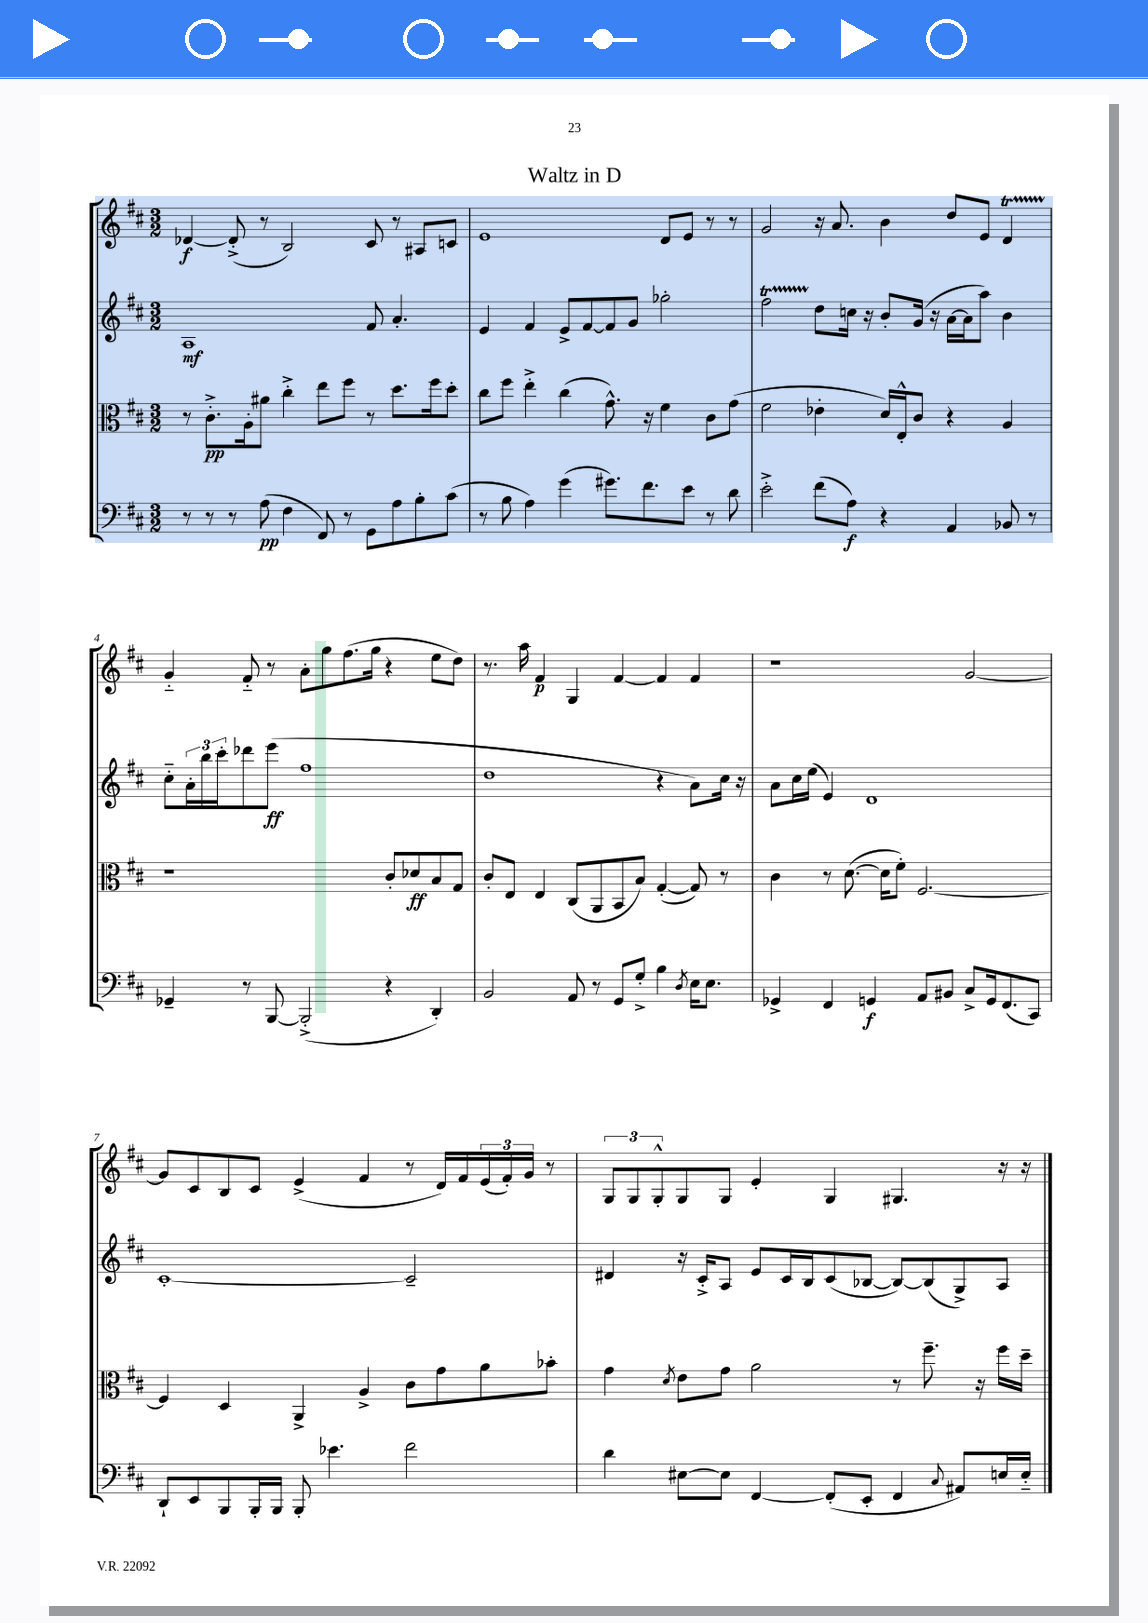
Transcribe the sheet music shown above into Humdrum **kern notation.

**kern	**kern	**kern	**kern
*staff4	*staff3	*staff2	*staff1
*clefF4	*clefC3	*clefG2	*clefG2
*k[f#c#]	*k[f#c#]	*k[f#c#]	*k[f#c#]
*M3/2	*M3/2	*M3/2	*M3/2
8r	8r	1A	[4d-/
8r	8.c#'^\L	.	.
8r	.	.	(8d-'^/]
.	16A'\k	.	.
(8A\	8a#\J	.	8r
4F#\	4cc#'^\	.	2B/)
8FF#/)	8ee\L	.	.
8r	8ff#\J	.	.
8GG\L	8r	8f#/	8c#/
8A\	8.dd\L	4.a'/	8r
8B'\	.	.	8A#/L
.	16ff#\k	.	.
(8c#\J	8dd'\J	.	8c/J
=	=	=	=
8r	8cc#\L	4e/	1e
8B\	8ff#\J	.	.
4A\)	4ee'^\	4f#/	.
(4g\	(4cc#\	8e^/L	.
.	.	[8f#/	.
8.g#\L)	8.g^^\)	8f#/]	.
.	.	8g/J	.
8.f#\	16r	.	.
.	4f#\	2gg-'\	8d/L
8e\J	.	.	8e/J
8r	8c#\L	.	8r
8d\	(8g\J	.	8r
=	=	=	=
2e'^\	2f#\	2ff#\	2g/
(8f#\L	4e-'\	8dd\L	16r
.	.	.	8.a/
8A\J)	.	16cc\Jk	.
.	.	16r	.
4r	16d/LL)	8b'/L	4b\
.	16E'^^/J	.	.
.	8c#/J	(16g/Jk	.
.	.	16r	.
4AA/	4r	[16a\LL	8dd/L
.	.	16a\]J	.
.	.	8aa\J)	8e/J
8BB-/	4A/	4b\	4d/
8r	.	.	.
=	=	=	=
4GG-~/	1r	8cc#'~\L	4g'~/
.	.	24a'\L	.
.	.	24bb\	.
.	.	24ccc#'\J	.
8r	.	8ddd-\	8f#'~/
[8BBB/	.	(8eee\J	8r
(2BBB'^/]	.	1ff#	8a'\L
.	.	.	8gg\
.	.	.	(8.ff#\
.	.	.	16gg\Jk
4r	8c#'/L	.	4r
.	8d-/	.	.
4DD'/)	8B/	.	8ee\L
.	8G/J	.	8dd\J)
=	=	=	=
2BB/	8c#'/L	1dd	8.r
.	8E/J	.	.
.	.	.	16aa\
.	4E/	.	4f#/
8AA/	(8C#/L	.	4G/
8r	8AA/	.	.
8GG/L	8BB/	.	[4f#/
8G'^/J	8B/J)	.	.
4B\	([4G'/	4r	4f#/]
8qD/	.	.	.
16E\LK	8G/])	8a\L)	4f#/
8.E\J	.	.	.
.	8r	16cc#\Jk	.
.	.	16r	.
=	=	=	=
4GG-^/	4c#\	8a\L	1r
.	.	16cc#\L	.
.	.	(16ee\JJ	.
4FF#/	8r	4e/)	.
.	([8.d\	.	.
4GG/	.	1d	.
.	16d\]LK	.	.
.	8f#'\J)	.	.
8AA/L	[2.F#/	.	.
8BB#/J	.	.	.
8C#^/L	.	.	[2g/
16GG/k	.	.	.
(8.FF#/	.	.	.
8CC#/J)	.	.	.
=	=	=	=
8DD`/L	4F#/]	[1c#'	8g/]L
8EE/	.	.	8c#/
8BBB/	4D/	.	8B/
16BBB'/L	.	.	8c#/J
16BBB/JJ	.	.	.
8BBB'/	4AA^/	.	(4e^/
4.e-\	.	.	.
.	4A^/	.	4f#/
2f#\	8c#\L	2c#~/]	8r
.	8g\	.	16d/LL)
.	.	.	16f#/
.	8a\	.	(24e/
.	.	.	24f#'/)
.	.	.	24g/JJ
.	8b-'\J	.	8r
=	=	=	=
4d\	4g\	4d#/	12G/L
.	.	.	12G/
.	.	.	12G'^^/
.	8qd/	.	.
[8E#\L	8e\L	16r	8G/
.	.	16c#'^/LK	.
8E#\]J	8g\J	8A/J	8G/J
[4FF#/	2a\	8e/L	4e'/
.	.	16c#/L	.
.	.	16B/J	.
(8FF#'/]L	.	(8c#/	4G/
8EE'/J	.	[8B-/J	.
4FF#/	8r	8B-/_L)	4.G#/
.	8.ff#~\	(8B-/]	.
8qqC#/	.	.	.
8AA#/L)	.	8G^/)	.
.	16r	.	.
16E/L	16ff#\LL	8A/J	16r
16E'~/JJ	16dd~\JJ	.	16r
==	==	==	==
*-	*-	*-	*-
